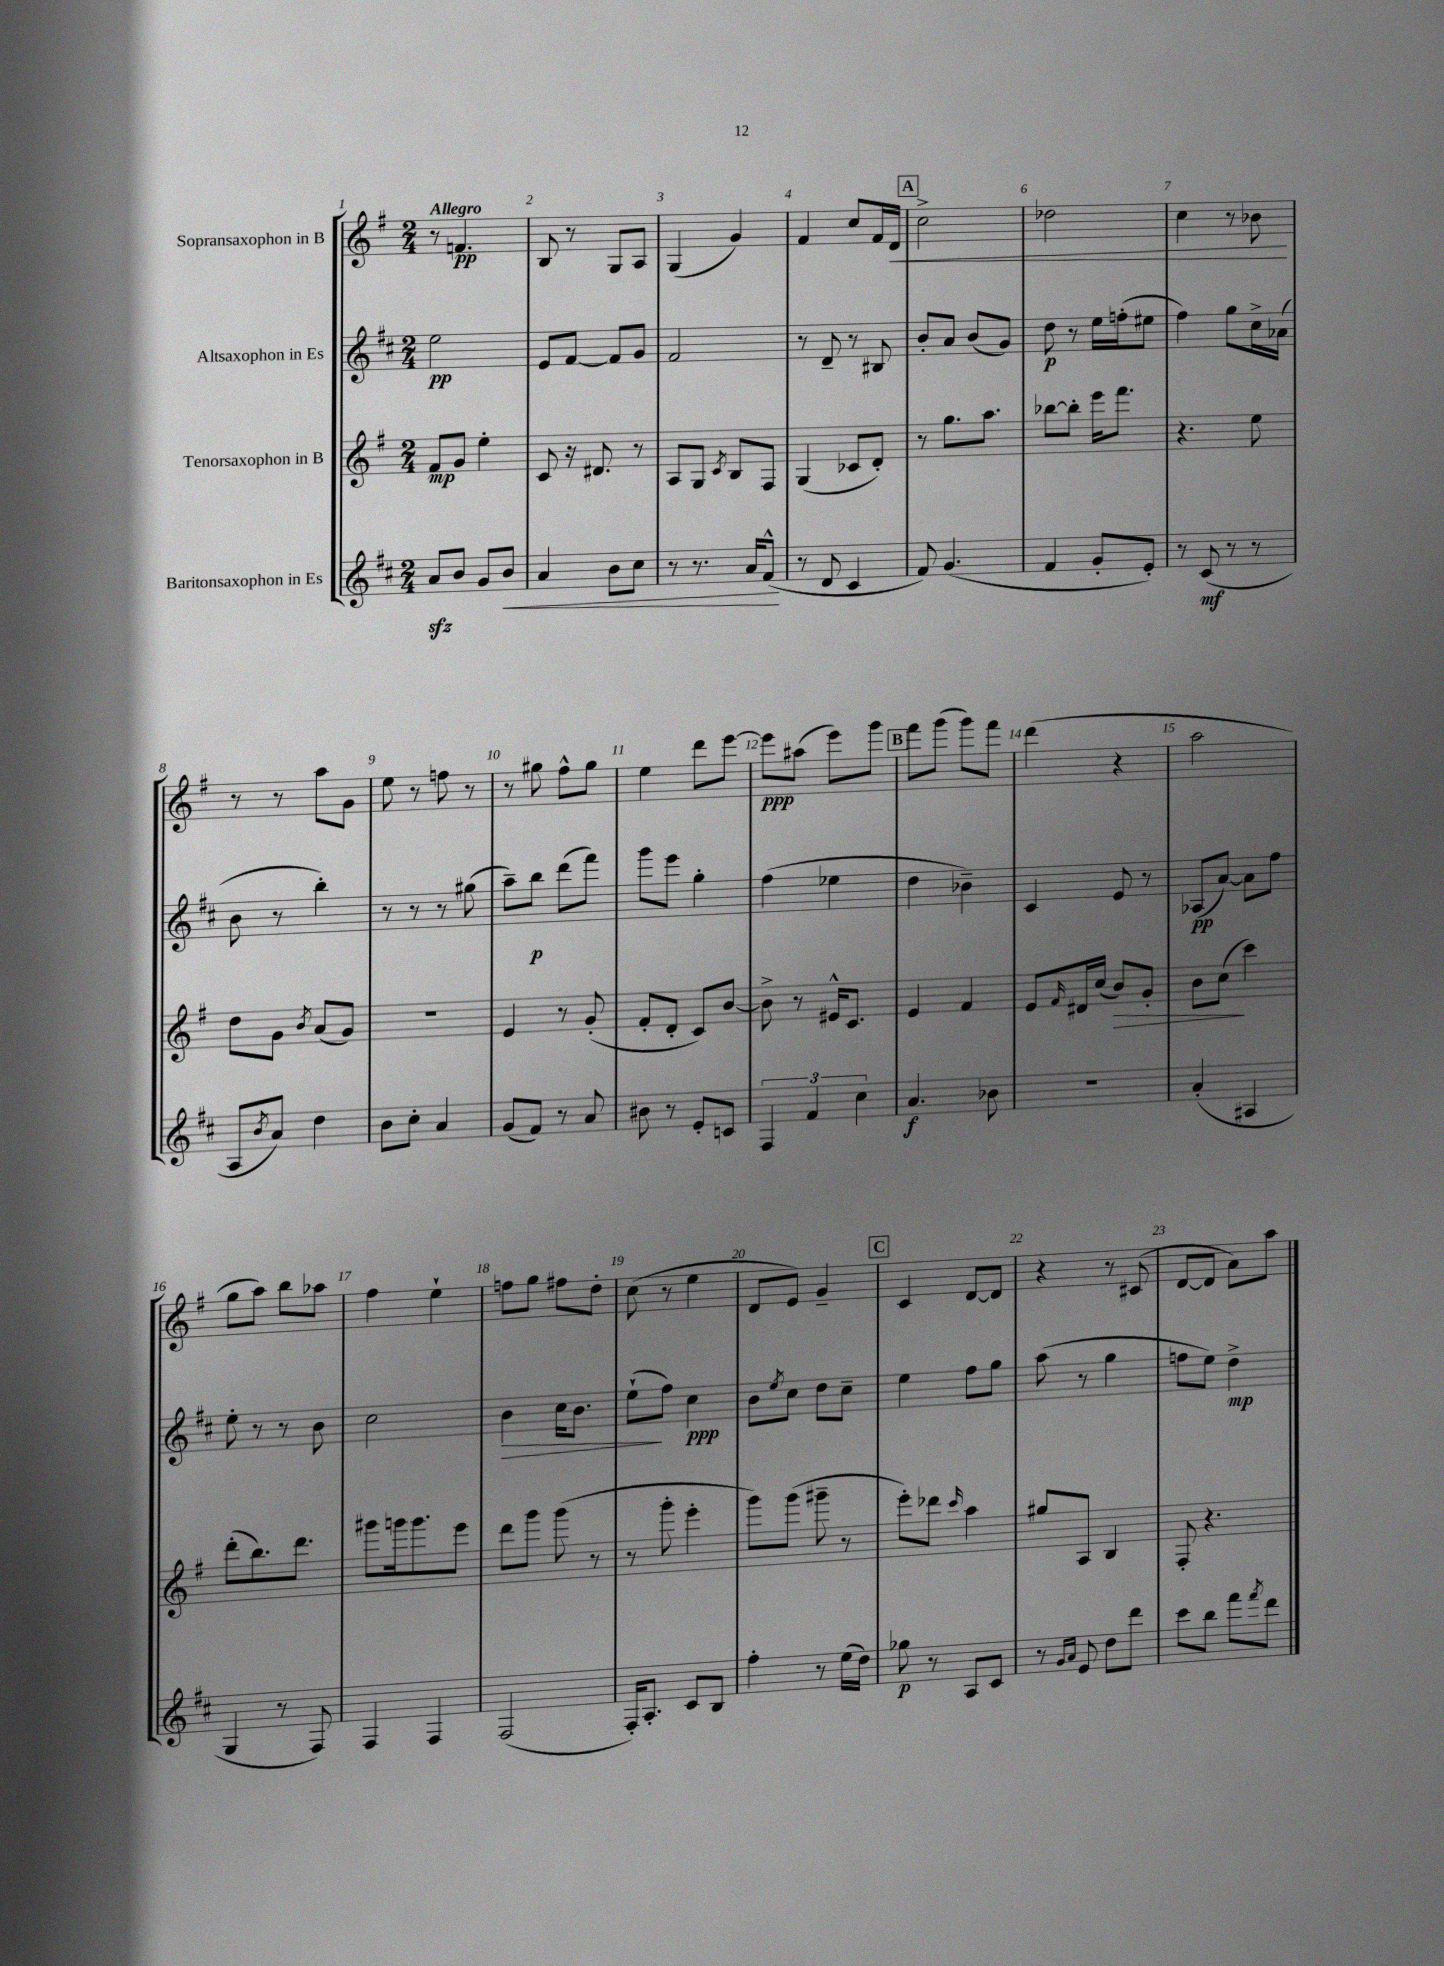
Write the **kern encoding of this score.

**kern	**kern	**kern	**kern
*staff4	*staff3	*staff2	*staff1
*clefG2	*clefG2	*clefG2	*clefG2
*k[f#c#]	*k[f#]	*k[f#c#]	*k[f#]
*M2/4	*M2/4	*M2/4	*M2/4
8a/L	8f#/L	2ee\	8r
8b/J	8g/J	.	4.f/
8g/L	4ee'\	.	.
8b/J	.	.	.
=	=	=	=
4a/	8c/	8e/L	8B/
.	16r	[8f#/J	8r
.	8.d#/	.	.
8b\L	.	8f#/]L	8G/L
8cc#\J	8r	8g/J	8A/J
=	=	=	=
8r	8A/L	2f#/	(4G/
8.r	8G/J	.	.
.	8qc/	.	.
.	8B/L	.	4g/)
16a/LK	.	.	.
(8f#^^/J	8F#/J	.	.
=	=	=	=
8r	(4G/	8r	4f#/
8d/	.	8d~/	.
4c#/	8c-/L	8r	8cc/L
.	8d'/J)	8B#/	16f#/L
.	.	.	16d/JJ
=	=	=	=
8f#/)	8r	8b'/L	2cc^\
(4.g/	8.gg\L	8a/J	.
.	.	(8b/L	.
.	8.aa\J	.	.
.	.	8g/J)	.
=	=	=	=
4f#/	[8bb-\L	8dd\	2dd-\
.	8bb-'\]J	8r	.
8g'/L	16eee\LK	16ee\LL	.
.	8.fff#\J	(16ff'\J	.
8e'/J)	.	8ee#\J	.
=	=	=	=
8r	4.r	4ff#\)	4cc\
(8c#/	.	.	.
8r	.	8gg\L	8r
8r	8ee\	16cc#^\L	8b-\
.	.	(16a-\JJ	.
=	=	=	=
8A/L	8dd\L	8b\	8r
8qb/	.	.	.
8a/J)	8g\J	8r	8r
.	8qb/	.	.
4dd\	(8a/L	4bb'\)	8aa\L
.	8g/J)	.	8g\J
=	=	=	=
8b\L	2r	8r	8ee\
8cc#'\J	.	8r	8r
4a/	.	8r	8ff\
.	.	(8gg#\	8r
=	=	=	=
(8g/L	4e/	8aa~\L)	8r
8f#/J)	.	8bb\J	8gg#\
8r	8r	(8ddd\L	8ff#^^\L
8a/	(8g'/	8fff#\J)	8gg#\J
=	=	=	=
8b#\	8f#'/L	8ggg\L	4ee\
8r	8d'/J	8eee\J	.
8e'/L	8c/L)	4gg'\	8ddd\L
8c/J	[8b/J	.	[8eee\J
=	=	=	=
6F#/	8b^\]	(4ff#\	8eee\]L
.	8r	.	(8aa#\J
6f#/	.	.	.
.	16e#^^/LK	4ee-\	8eee\L)
.	8.c/J	.	.
6cc#\	.	.	.
.	.	.	8ggg\J
=	=	=	=
4.a/	4e/	4dd\	8fff#\L
.	.	.	(8ggg\J
.	4f#/	4b-~\)	8ggg\L)
8b-\	.	.	8fff#\J
=	=	=	=
2r	8e/L	4c#/	(4ddd\
.	16qqf#/	.	.
.	16d#/L	.	.
.	(16cc/JJ	.	.
.	8b/L)	8e/	4r
.	8g'/J	8r	.
=	=	=	=
(4a'/	8b\L	(8A-/L	2aa\
.	(8cc\J	[8a/J)	.
4A#/	4ccc\)	8a\]L	.
.	.	8ff#\J	.
=	=	=	=
4G/	(8ddd'\L	8ee'\	8gg\L
.	8.bb\)	8r	8aa\J)
8r	.	8r	8bb\L
.	8.ddd\J	.	.
8F#/)	.	8b\	8aa-\J
=	=	=	=
4F#/	8ggg#\L	2cc#\	4ff#\
.	16ggg\k	.	.
.	8.ggg\	.	.
4F#/	.	.	4ee`\
.	8eee\J	.	.
=	=	=	=
(2F#/	8ddd\L	4b\	8ff\L
.	8ggg\J	.	8gg\J
.	(8ggg\	16cc#\LK	8ff#\L
.	.	8.b\J	.
.	8r	.	8dd'\J
=	=	=	=
16F#'/LK)	8r	(8ee`\L	(8cc\
8.A'/J	.	.	.
.	8ggg'\	8ff#\J)	8r
8c#/L	4eee'\	4cc#\	4ee\
8B/J	.	.	.
=	=	=	=
4ff#'\	8ggg\L)	8b\L	8d/L
.	.	8qee/	.
.	(8ggg\J	8cc#\J	8e/J)
8r	8ggg#~\	8dd\L	4g~/
(16ee\LL	8r	8cc#~\J	.
16dd\JJ)	.	.	.
=	=	=	=
8gg-\	8eee'\L)	4ee\	4c/
8r	8ddd-\J	.	.
.	16qqccc/	.	.
8A/L	4aa\	8ff#\L	[8d/L
8c#/J	.	8gg\J	8d/]J
=	=	=	=
8r	8gg#/L	(8aa\	4r
16qqg/LL	.	.	.
16qqa/JJ	.	.	.
8e/	8A/J	8r	.
8dd\L	4B/	4gg\	8r
8ddd\J	.	.	(8c#/
=	=	=	=
8ccc#\L	8F#'/	8ff\L	[8d/L
8bb\J	4.r	8ee\J)	8d/]J
8fff#\L	.	4dd^\	8a\L)
8qfff#/	.	.	.
8ddd\J	.	.	8aa\J
==	==	==	==
*-	*-	*-	*-
